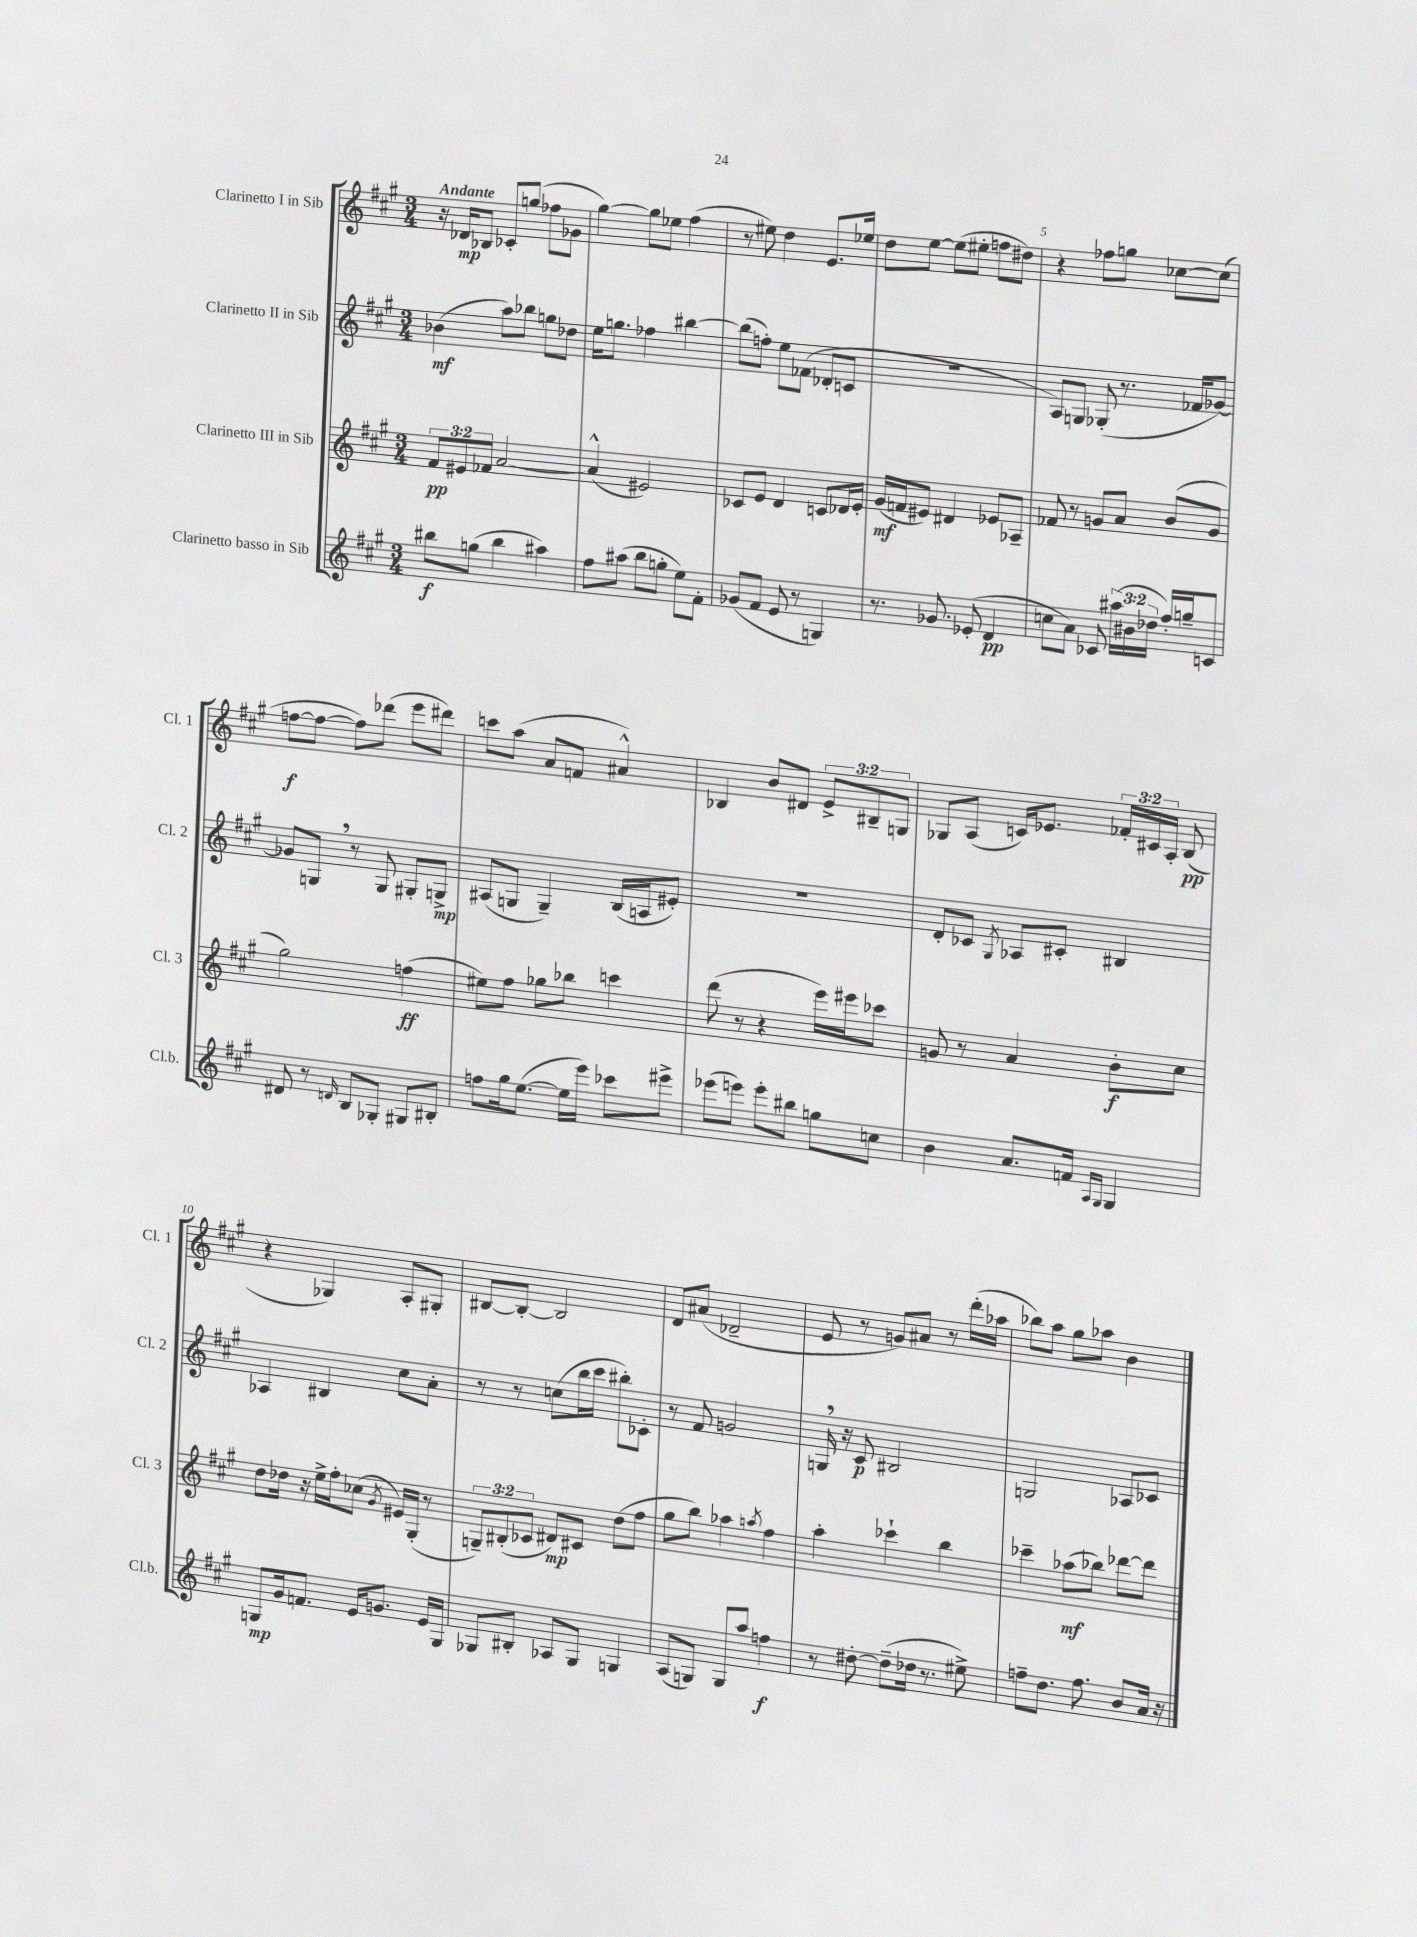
<<
\new StaffGroup <<
\new Staff = "s0" \with { instrumentName = "Clarinetto I in Sib" shortInstrumentName = "Cl. 1" } {
    \clef treble \key a \major \numericTimeSignature \time 3/4 \override Staff.TupletNumber.text = #tuplet-number::calc-fraction-text \tempo "Andante"
    \autoBeamOff r16 des'16[\mp bes8] ces'8[-. g''8]( fes''8[ ges'8] |
    gis''4~) gis''8[ ees''8] fis''4( |
    r8 eis''8) d''4 e'8.[ ees''16] |
    d''8[ e''8]~ e''8[( eis''8]-. f''8[ dis''8]) |
    r4 fes''8[ g''8] ces''8[~ ces''8]( |
    f''8[~\f f''8]~ f''8[) des'''8]( e'''8[ dis'''8]) |
    c'''8[ a''8]( a'8[ f'8] ais'4-^) |
    bes4 b'8[ dis'8] \tuplet 3/2 { e'8[-> bis8-- g8] } |
    ges8[ a8]( c'16[) ees'8.] \tuplet 3/2 { fes'16[-. cis'16 a16]-. } b8\pp( |
    r4 ges4) a8[-. gis8]-. |
    bis8[~ bis8]~-. bis2 |
    d'8[ ais'8]( des'2-- |
    e'8 r8 g'8[) ais'8] r8 d'''16[-.( aes''16] |
    bes''8[) a''8] gis''8[ aes''8] b'4 \bar "|." |
}
\new Staff = "s1" \with { instrumentName = "Clarinetto II in Sib" shortInstrumentName = "Cl. 2" } {
    \clef treble \key a \major \numericTimeSignature \time 3/4
    \autoBeamOff bes'4\mf( a''8[) bes''8] g''8[ des''8] |
    e''16[ g''8.] fes''4 bis''4~ |
    bis''8[( f''8]-.) e''8[ fes'8]( des'8[-. c'8] |
    R2. |
    a8[) g8] ges8-.( r8. fes'16[ ges'8]~) |
    ges'8[ g8] \breathe r8 g8 gis8[-. g8]->\mp |
    ais8[( g8] g4--) b16[( a16 eis'8]-.) |
    R2. |
    d'8[-. ces'8] \acciaccatura { gis8 } aes8[ cis'8]-. bis4 |
    aes4 bis4 cis''8[ a'8]-. |
    r8 r8 c''8[( b''16 cis'''16] bis''8[-.) ces'8]-. |
    r8 fis'8 g'2 |
    g16 \breathe r16 cis'8\p bis2 |
    g2 aes8[ ces'8] \bar "|." |
}
\new Staff = "s2" \with { instrumentName = "Clarinetto III in Sib" shortInstrumentName = "Cl. 3" } {
    \clef treble \key a \major \numericTimeSignature \time 3/4 \override Staff.TupletNumber.text = #tuplet-number::calc-fraction-text
    \autoBeamOff \tuplet 3/2 { fis'8[\pp eis'8 fes'8] } a'2~ |
    a'4-^( eis'2) |
    ces'8[ e'8] d'4 c'8[ des'16 e'16]-. |
    gis'16[\mf( f'16 eis'8]) dis'4 ees'8[ aes8]-- |
    fes'8 r8 g'8[ a'8] b'8[( g'8] |
    gis''2) f''4\ff( |
    eis''8[) fis''8] ges''8[ bes''8] c'''4 |
    d'''8( r8 r4 e'''16[) eis'''16 ces'''8] |
    g'8 r8 a'4 b'8[-.\f cis''8] |
    d''8[ des''16] r16 e''16[-> fis''16-. ces''8]( \acciaccatura { gis'8 } eis'16[) gis16]-.( r8 |
    \tuplet 3/2 { g8[--) bis8-.( ces'8] } dis'8[\mp) cis'8] d''8[( fis''8] |
    gis''8[ b''8]) aes''4 \acciaccatura { a''8 } fis''4 |
    a''4-. ces'''4-! b''4 |
    ces'''4-- aes''8[\mf( bes''8]) des'''8[~ des'''8] \bar "|." |
}
\new Staff = "s3" \with { instrumentName = "Clarinetto basso in Sib" shortInstrumentName = "Cl.b." } {
    \clef treble \key a \major \numericTimeSignature \time 3/4 \override Staff.TupletNumber.text = #tuplet-number::calc-fraction-text
    \autoBeamOff bis''8[\f g''8]( bis''4 ais''4) |
    fis''8[ ais''8]( b''8[ g''8]-. e''8[) fis'8]-. |
    ges'8[( fis'8] e'8 r8 g4) |
    r8. ges'8. ees'8-.( d'4\pp |
    c''8[ a'8]) ces'8 \tuplet 3/2 { ais''16[( bis'16 des''16] } fis''16[-.) g''16-- c'8] |
    dis'8 r8 \grace { d'16 } b8[ ges8]-. gis8[ bis8]-. |
    f''8[ gis''16 e''8.]~( e''16[ e'''16]) ces'''8[ eis'''8]-> |
    ees'''8[( e'''8]) e'''8[-. bis''8] g''8[ c''8] |
    b'4 a'8.[ f'16] \grace { a16[ gis16] } gis4 |
    g8[\mp gis'16 f'8.] e'16[ g'8.] e'16[ g16] |
    ges8[ bis8]-. aes8[ ges8] g4 |
    a8[( g8]) g8[ a''8] f''4\f |
    r8 dis''8~-. dis''8[--( des''16] r8. eis''8->) |
    f''8[-- d''8.] f''8. b'8[ a'16] r16 \bar "|." |
}
>>
>>
\layout { \context { \Score \override BarNumber.break-visibility = ##(#f #t #t) barNumberVisibility = #(every-nth-bar-number-visible 5) } }
